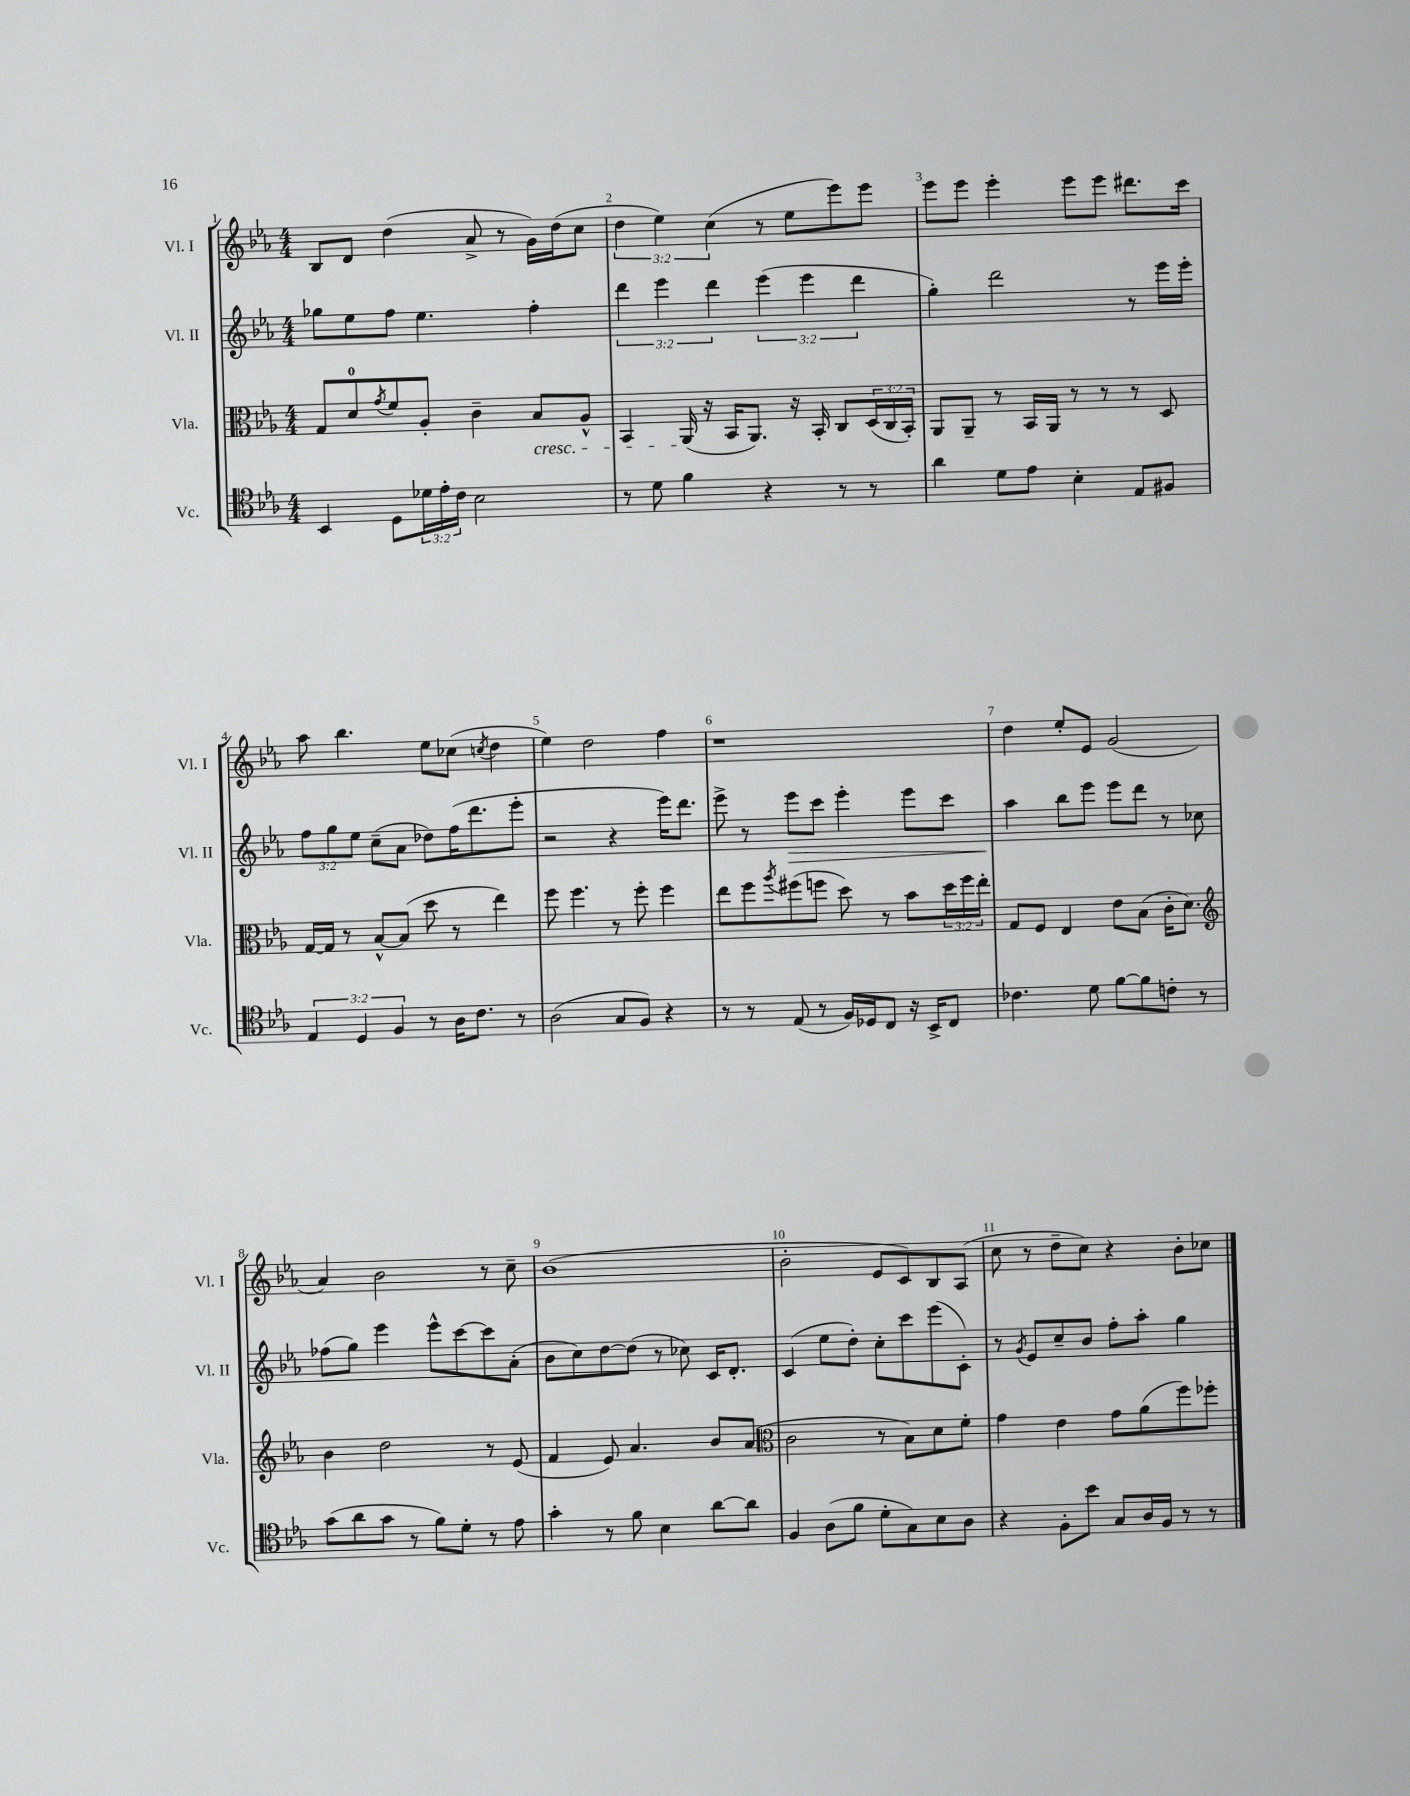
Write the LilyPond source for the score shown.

<<
\new StaffGroup <<
\new Staff = "s0" \with { instrumentName = "Vl. I" shortInstrumentName = "Vl. I" } {
    \clef treble \key ees \major \numericTimeSignature \time 4/4 \override Staff.TupletNumber.text = #tuplet-number::calc-fraction-text
    bes8 d'8 d''4( aes'8-> r8 g'16) d''16( c''8 |
    \tuplet 3/2 { d''4 ees''4) c''4( } r8 ees''8 ees'''8) ees'''8 |
    ees'''8 ees'''8 ees'''4-. ees'''8 ees'''8 dis'''8. c'''16 |
    aes''8 bes''4. ees''8 ces''8( \acciaccatura { c''8 } d''4 |
    ees''4) d''2 f''4 |
    r1 |
    d''4 ees''8-. ees'8 g'2( |
    aes'4) bes'2 r8 c''8-- |
    bes'1( |
    bes'2-. ees'8 c'8) bes8 aes8( |
    c''8 r8 d''8-- c''8) r4 bes'8-. ces''8 \bar "|." |
}
\new Staff = "s1" \with { instrumentName = "Vl. II" shortInstrumentName = "Vl. II" } {
    \clef treble \key ees \major \numericTimeSignature \time 4/4 \override Staff.TupletNumber.text = #tuplet-number::calc-fraction-text
    ges''8 ees''8 f''8 ees''4. f''4-. |
    \tuplet 3/2 { d'''4 ees'''4 d'''4 } \tuplet 3/2 { ees'''4( ees'''4 d'''4 } |
    g''4-.) d'''2 r8 ees'''16 ees'''16-. |
    \tuplet 3/2 { f''8 g''8 ees''8 } c''8--( aes'8 des''8) f''16( d'''8. ees'''8-. |
    r2 r4 ees'''16) d'''8. |
    ees'''8-> r8 ees'''8\> c'''8 ees'''4-. ees'''8 c'''8 |
    aes''4\! bes''8 ees'''8 ees'''8 d'''8 r8 ces''8 |
    fes''8( g''8) ees'''4 ees'''8-^ c'''8~ c'''8 aes'8-.( |
    bes'8 c''8) d''8~ d''8( r8 ces''8) c'16 d'8.-. |
    c'4( ees''8 d''8-.) c''8-. c'''8 ees'''8( c'8-.) |
    r8 \acciaccatura { g'8 } ees'8 c''8-- bes'8 f''8-. aes''8-. g''4 \bar "|." |
}
\new Staff = "s2" \with { instrumentName = "Vla." shortInstrumentName = "Vla." } {
    \clef alto \key ees \major \numericTimeSignature \time 4/4 \override Staff.TupletNumber.text = #tuplet-number::calc-fraction-text
    g8 d'8-0 \acciaccatura { g'8 } f'8 aes8-. c'4-- bes8\cresc aes8-^ |
    bes,4 aes,16\!( r16 bes,16 aes,8.) r16 bes,16-. c8 \tuplet 3/2 { d16( c16 bes,16-.) } |
    aes,8 aes,8-- r8 bes,16 aes,16 r8 r8 r8 d8 |
    g16~ g16 r8 bes8~-^ bes8( d''8 r8 ees''4) |
    f''8 f''4. r8 f''8-. f''4 |
    ees''8 f''8 \acciaccatura { aes''8 } fis''8( f''8 d''8) r8 bes'8 \tuplet 3/2 { d''16 f''16 ees''16-. } |
    g8 f8 ees4 ees'8 bes8( c'16-. d'8.) |
    \clef treble bes'4 d''2 r8 ees'8( |
    f'4 ees'8) aes'4. bes'8 aes'8( |
    \clef alto c'2 r8 bes8) d'8 f'8-. |
    g'4 ees'4 g'8 aes'8( f''8) fes''8-. \bar "|." |
}
\new Staff = "s3" \with { instrumentName = "Vc." shortInstrumentName = "Vc." } {
    \clef tenor \key ees \major \numericTimeSignature \time 4/4 \override Staff.TupletNumber.text = #tuplet-number::calc-fraction-text
    bes,4 d8 \tuplet 3/2 { des'16 ees'16-. c'16 } bes2 |
    r8 d'8 f'4 r4 r8 r8 |
    aes'4 d'8 ees'8 bes4-. ees8 fis8 |
    \tuplet 3/2 { ees4 d4 f4 } r8 aes16 c'8. r8 |
    aes2( g8 f8) r4 |
    r8 r8 ees8( r8 f16) des16 c8 r16 bes,16-> c8 |
    ces'4. d'8 f'8~ f'8 c'8-. r8 |
    g'8( aes'8 g'8 r8 f'8) d'8-. r8 ees'8 |
    g'4-. r8 f'8 bes4 aes'8~ aes'8 |
    f4 aes8( f'8 d'8-. g8) bes8 aes8 |
    r4 f8-. bes'8 g8 aes16 f16 r8 r8 \bar "|." |
}
>>
>>
\layout { \context { \Score \override BarNumber.break-visibility = ##(#f #t #t) barNumberVisibility = #all-bar-numbers-visible } }
